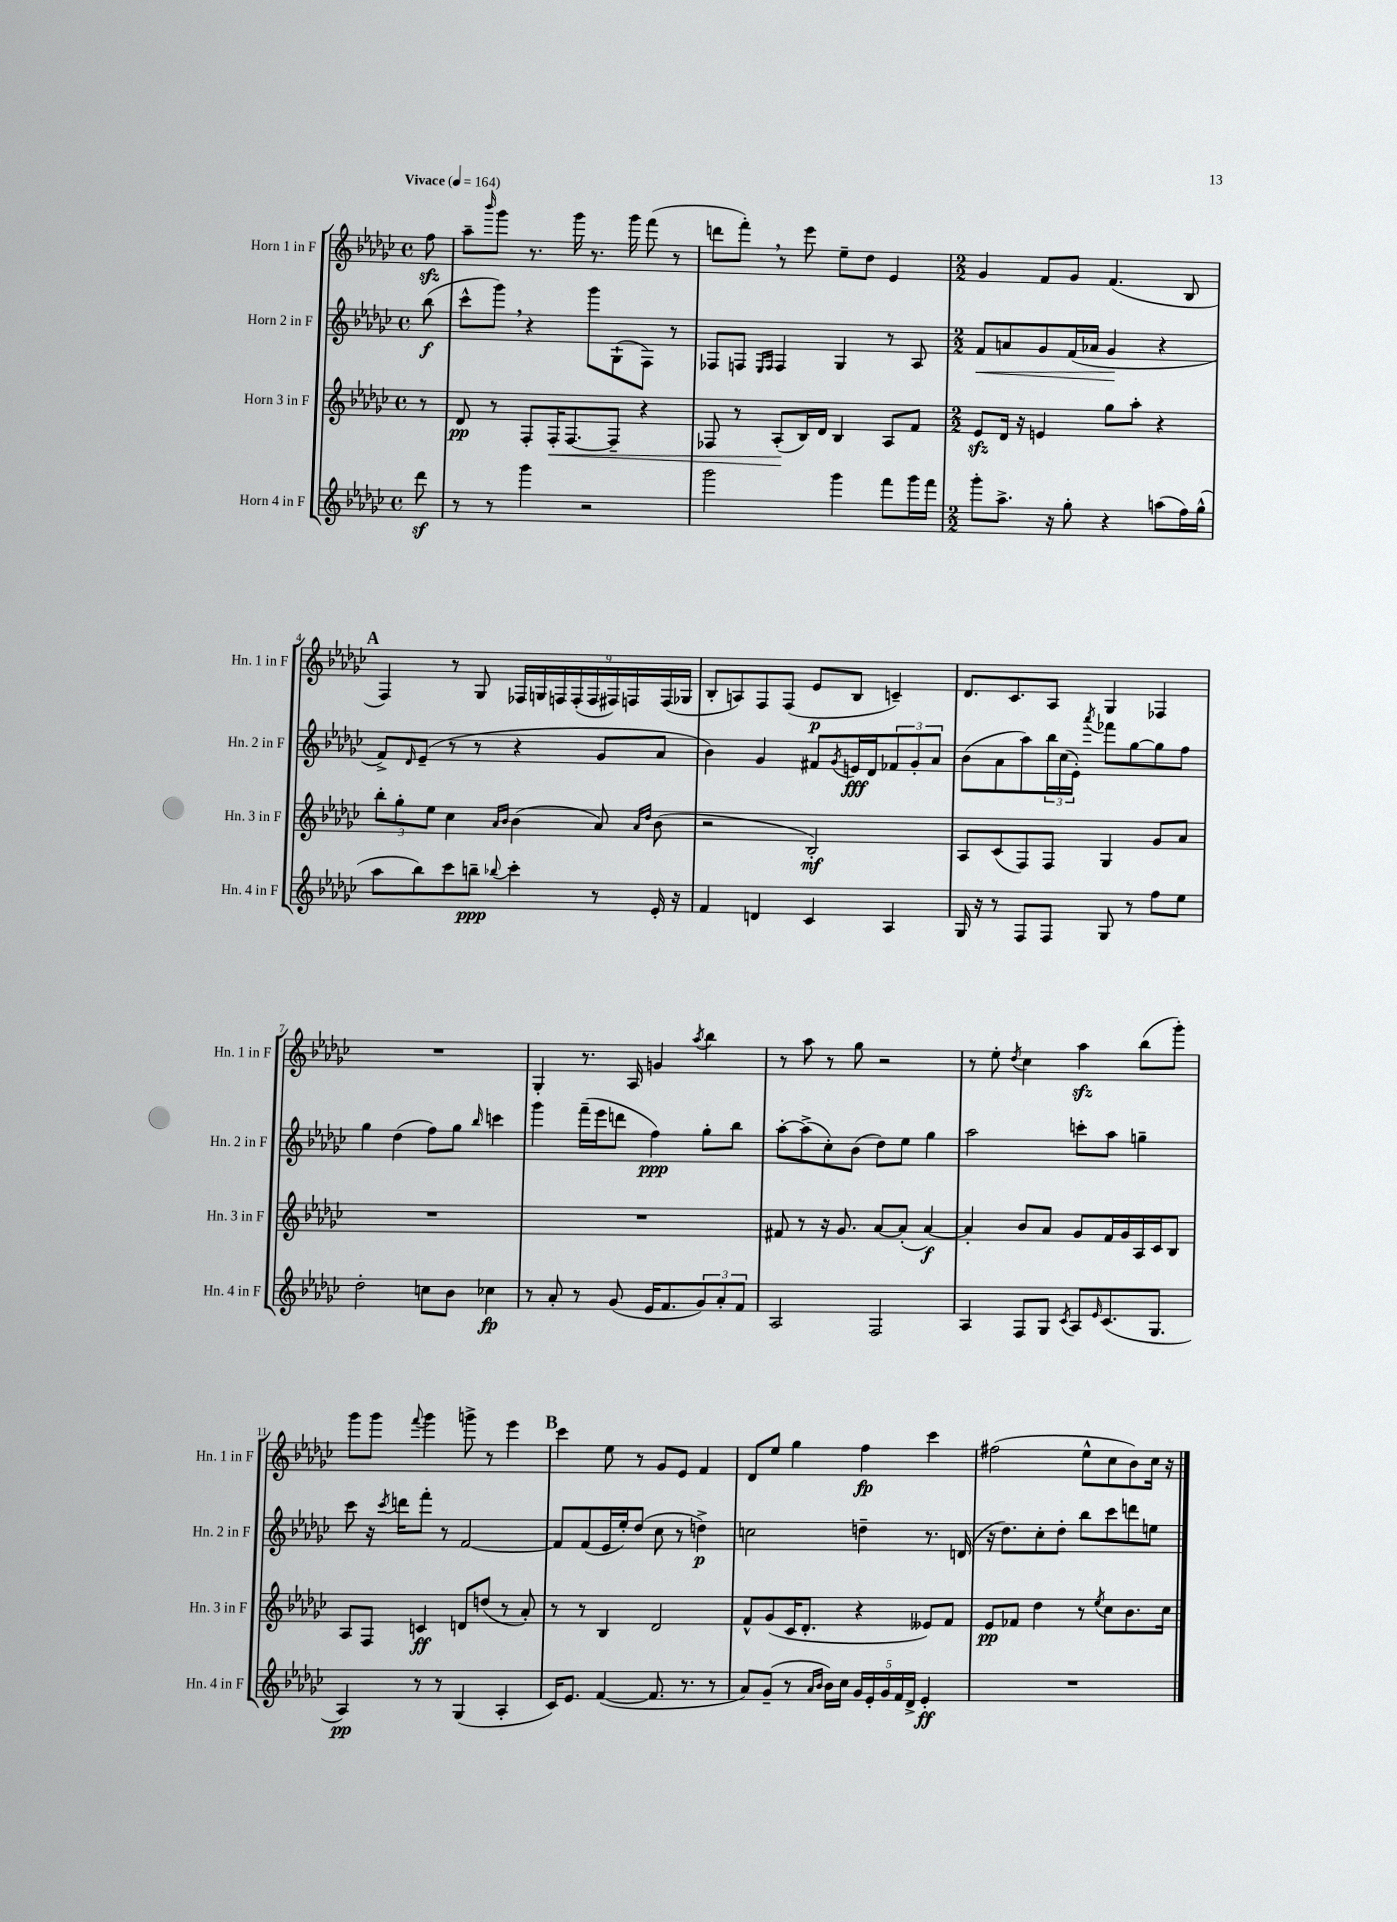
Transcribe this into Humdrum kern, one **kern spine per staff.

**kern	**dynam	**kern	**dynam	**kern	**dynam	**kern	**dynam
*part4	*part4	*part3	*part3	*part2	*part2	*part1	*part1
*staff4	*staff4	*staff3	*staff3	*staff2	*staff2	*staff1	*staff1
*I"Horn 4 in F	*	*I"Horn 3 in F	*	*I"Horn 2 in F	*	*I"Horn 1 in F	*
*I'Hn. 4 in F	*	*I'Hn. 3 in F	*	*I'Hn. 2 in F	*	*I'Hn. 1 in F	*
*clefG2	*	*clefG2	*	*clefG2	*	*clefG2	*
*k[b-e-a-d-g-c-]	*	*k[b-e-a-d-g-c-]	*	*k[b-e-a-d-g-c-]	*	*k[b-e-a-d-g-c-]	*
*M4/4	*	*M4/4	*	*M4/4	*	*M4/4	*
*met(c)	*	*met(c)	*	*met(c)	*	*met(c)	*
*MM164	*	*MM164	*	*MM164	*	*MM164	*
=	=	=	=	=	=	=	=
!	!	!	!	!	!	!LO:TX:a:B:t=Vivace	!
8ddd-z\	.	8r	.	(8bb-\	f	8ffzz\	.
=1	=1	=1	=1	=1	=1	=1	=1
8r	.	8d-/	pp	8ccc-^^\L	.	8aa-~\L	.
.	.	.	.	.	.	16qqbbb-/	.
8r	.	8r	.	8ggg-,\J)	.	8ggg-\J	.
4ggg-\	.	8F'/L	.	4r	.	8.r	.
!	!	!	!LO:HP:b	!	!	!	!
.	.	16F'/K	<	.	.	.	.
.	.	[8.F/	.	.	.	16ggg-\	.
2r	.	.	.	8ggg-\L	.	8.r	.
.	.	8F~/J]	.	(8G-`\	.	.	.
.	.	.	.	.	.	16ggg-\	.
.	.	4r	.	8F\J)	.	(8fff\	.
.	.	.	.	8r	.	8r	.
=2	=2	=2	=2	=2	=2	=2	=2
2ggg-\	.	8F-X/	.	8F-X/L	.	8dddn\L	.
.	.	8r	.	8Fn/J	.	8fff',\J)	.
.	.	.	.	16qqE-/LL	.	.	.
.	.	.	.	16qqF/JJ	.	.	.
.	.	(8A-'/L	.	4F/	.	8r	.
.	.	16B-/L)	[	.	.	8eee-\	.
.	.	16d-/JJ	.	.	.	.	.
4ggg-\	.	4B-/	.	4G-/	.	8ee-~\L	.
.	.	.	.	.	.	8dd-\J	.
8fff\L	.	8A-/L	.	8r	.	4e-/	.
16ggg-\L	.	8f/J	.	8A-/	.	.	.
16fff\JJ	.	.	.	.	.	.	.
=3	=3	=3	=3	=3	=3	=3	=3
*M2/2	*	*M2/2	*	*M2/2	*	*M2/2	*
!	!	!	!	!	!LO:HP:b	!	!
8ggg-'\L	.	8e-zz/L	.	8f/L	<	4g-/	.
8.aa-^\J	.	16d-/Jk	.	8an/	.	.	.
.	.	16r	.	.	.	.	.
.	.	4en/	.	8g-/	.	8f/L	.
16r	.	.	.	.	.	.	.
8gg-'\	.	.	.	(16f/L	.	8g-/J	.
.	.	.	.	16a-X/JJ	.	.	.
4r	.	8gg-\L	.	4g-/	.	(4.f/	.
.	.	8aa-'\J	.	.	.	.	.
(8aan\L	.	4r	.	4r	[	.	.
16ff\L)	.	.	.	.	.	8B-/	.
(16gg-^^\JJ	.	.	.	.	.	.	.
!!LO:LB:g=z
!!LO:REH:place=s1:t=A
=4	=4	=4	=4	=4	=4	=4	=4
8aa-\L	.	12bb-'\L	.	8f^/L)	.	4F/)	.
.	.	12gg-'\	.	.	.	.	.
.	.	.	.	16qqd-/	.	.	.
8bb-\)	.	.	.	(8e-~/J	.	.	.
.	.	12ee-\J	.	.	.	.	.
8ccc-\	.	4cc-\	.	8r	.	8r	.
8bbn~\J	ppp	.	.	8r	.	8G-/	.
.	.	16qqa-/LL	.	.	.	.	.
8qqbb-X/	.	16qqb-/JJ	.	.	.	.	.
4ccc-'\	.	(4b-\	.	4r	.	18F-X/LL	.
.	.	.	.	.	.	18Gn/	.
.	.	.	.	.	.	18Fn/	.
.	.	.	.	.	.	(18F'/	.
.	.	.	.	.	.	18F/	.
8r	.	8a-/)	.	8g-/L	.	.	.
.	.	.	.	.	.	18F#X/)	.
.	.	.	.	.	.	18Fn/	.
.	.	16qqa-/LL	.	.	.	.	.
.	.	16qqdd-/JJ	.	.	.	.	.
16e-'/	.	(8b-\	.	8a-/J	.	.	.
.	.	.	.	.	.	(18F/	.
16r	.	.	.	.	.	.	.
.	.	.	.	.	.	18G-X/JJ	.
=5	=5	=5	=5	=5	=5	=5	=5
4f/	.	2r	.	4b-\)	.	8B-'/L	.
.	.	.	.	.	.	8An/)	.
4dn/	.	.	.	4g-/	.	8F/	.
.	.	.	.	.	.	(8F/J	.
4c-/	.	2B-'/)	mf	8f#X/L	.	8e-/L	p
.	.	.	.	8qg-/	.	.	.
.	.	.	.	16en/L	fff	8B-/J	.
.	.	.	.	16d-/J	.	.	.
4A-/	.	.	.	12f-X/	.	4cn~/)	.
.	.	.	.	12g-'/	.	.	.
.	.	.	.	12a-/J	.	.	.
=6	=6	=6	=6	=6	=6	=6	=6
16G-/	.	8A-/L	.	(8b-\L	.	8.d-/L	.
16r	.	.	.	.	.	.	.
8r	.	(8c-/	.	8a-\	.	.	.
.	.	.	.	.	.	8.c-/	.
8F/L	.	8F/)	.	8aa-\)	.	.	.
8F/J	.	8F/J	.	24bb-\L	.	8A-/J	.
.	.	.	.	(24cc-\	.	.	.
.	.	.	.	24e-'\JJ)	.	.	.
.	.	.	.	8qaaa-/	.	.	.
8G-/	.	4G-/	.	8fff-X\L	.	4G-/	.
8r	.	.	.	[8gg-\	.	.	.
8ff\L	.	8g-/L	.	8gg-\]	.	4F-X/	.
8ee-\J	.	8a-/J	.	8ff\J	.	.	.
!!LO:LB:g=z
=7	=7	=7	=7	=7	=7	=7	=7
2dd-'\	.	1r	.	4gg-\	.	1r	.
.	.	.	.	(4dd-\	.	.	.
8ccn\L	.	.	.	8ff\L)	.	.	.
8b-\J	.	.	.	8gg-\J	.	.	.
.	.	.	.	16qqbb-/	.	.	.
4cc-X\	fp	.	.	4cccn\	.	.	.
=8	=8	=8	=8	=8	=8	=8	=8
8r	.	1r	.	4ggg-\	.	4G-'/	.
8a-'/	.	.	.	.	.	.	.
8r	.	.	.	(16fff~\LL	.	8.r	.
.	.	.	.	16eee-\J	.	.	.
(8g-/	.	.	.	8dddn\J	.	.	.
.	.	.	.	.	.	16A-/	.
16e-/KL	.	.	.	4ff\)	ppp	4gn/	.
8.f/	.	.	.	.	.	.	.
.	.	.	.	.	.	8qaa-/	.
12g-/)	.	.	.	8gg-'\L	.	4bb-\	.
12a-'/	.	.	.	.	.	.	.
.	.	.	.	8bb-\J	.	.	.
12f/J	.	.	.	.	.	.	.
=9	=9	=9	=9	=9	=9	=9	=9
2A-/	.	8f#X/	.	[8aa-'\L	.	8r	.
.	.	8r	.	(8aa-^\]	.	8aa-\	.
.	.	16r	.	8cc-'\)	.	8r	.
.	.	8.g-/	.	.	.	.	.
.	.	.	.	(8b-\J	.	8gg-\	.
2F/	.	[8a-/L	.	8dd-\L)	.	2r	.
.	.	(8a-'/J]	.	8ee-\J	.	.	.
.	.	[4a-/)	f	4gg-\	.	.	.
=10	=10	=10	=10	=10	=10	=10	=10
4A-/	.	4a-'/]	.	2aa-\	.	8r	.
.	.	.	.	.	.	8ee-'\	.
.	.	.	.	.	.	8qdd-/	.
8F/L	.	8b-/L	.	.	.	4cc-\	.
8G-/J	.	8a-/J	.	.	.	.	.
8qc-/	.	.	.	.	.	.	.
8A-/L	.	8g-/L	.	8cccn'\L	.	4aa-zz\	.
16qqe-/	.	.	.	.	.	.	.
(8.c-/	.	16f/L	.	8aa-\J	.	.	.
.	.	16g-/	.	.	.	.	.
.	.	16A-/	.	4ggn~\	.	(8bb-\L	.
8.G-/J	.	16c-/J	.	.	.	.	.
.	.	8B-/J	.	.	.	8ggg-'\J)	.
!!LO:LB:g=z
=11	=11	=11	=11	=11	=11	=11	=11
4A-/)	pp	8A-/L	.	8ccc-\	.	8ggg-\L	.
.	.	8F/J	.	16r	.	8ggg-\J	.
.	.	.	.	8qccc-/	.	.	.
.	.	.	.	16dddn\KL	.	.	.
.	.	.	.	.	.	8qqfff/	.
8r	.	4cn/	ff	8fff'\J	.	4ggg-\	.
8r	.	.	.	8r	.	.	.
(4G-/	.	8dn/L	.	[2f/	.	8gggn^\	.
.	.	(8ddn/J	.	.	.	8r	.
4A-'/	.	8r	.	.	.	4eee-\	.
.	.	8a-'/)	.	.	.	.	.
!!LO:REH:place=s1:t=B
=12	=12	=12	=12	=12	=12	=12	=12
16c-/KL)	.	8r	.	8f/L]	.	4ccc-\	.
8.e-/J	.	.	.	.	.	.	.
.	.	8r	.	(8f/	.	.	.
([4f/	.	4B-/	.	16e-/L	.	8ee-\	.
.	.	.	.	16ee-'/J)	.	.	.
.	.	.	.	(8dd-/J	.	8r	.
8.f/]	.	2d-/	.	8cc-\	.	8g-/L	.
.	.	.	.	8r	.	8e-/J	.
8.r	.	.	.	.	.	.	.
.	.	.	.	4ddn^\)	p	4f/	.
8r	.	.	.	.	.	.	.
=13	=13	=13	=13	=13	=13	=13	=13
8a-/L)	.	8f^^/L	.	2ccn\	.	8d-/L	.
(8g-~/J	.	(8g-/	.	.	.	8ee-/J	.
8r	.	16c-/K	.	.	.	4gg-\	.
.	.	8.d-'/J	.	.	.	.	.
16qqa-/LL	.	.	.	.	.	.	.
16qqb-/JJ	.	.	.	.	.	.	.
16b-\LL)	.	.	.	.	.	.	.
16cc-\JJ	.	.	.	.	.	.	.
20g-/LL	.	4r	.	4ddn~\	.	4ff\	fp
20e-'/	.	.	.	.	.	.	.
20g-/	.	.	.	.	.	.	.
20f/	.	.	.	.	.	.	.
20d-^/JJ	.	.	.	.	.	.	.
4e-'/	ff	8e--X/L)	.	8.r	.	4ccc-\	.
.	.	8f/J	.	.	.	.	.
.	.	.	.	(16dn/	.	.	.
=14	=14	=14	=14	=14	=14	=14	=14
1r	.	8e-/L	pp	16r	.	(2ff#X\	.
.	.	.	.	8.dd-\L)	.	.	.
.	.	8f-X/J	.	.	.	.	.
.	.	4dd-\	.	8cc-'\	.	.	.
.	.	.	.	8dd-'\J	.	.	.
.	.	8r	.	8bb-\L	.	8ee-^^\L	.
.	.	8qee-/	.	.	.	.	.
.	.	8cc-\L	.	8ccc-\	.	8cc-\	.
.	.	8.b-\	.	8dddn\	.	8b-\)	.
.	.	.	.	8een\J	.	16cc-\Jk	.
.	.	16cc-\Jk	.	.	.	16r	.
==	==	==	==	==	==	==	==
*-	*-	*-	*-	*-	*-	*-	*-
